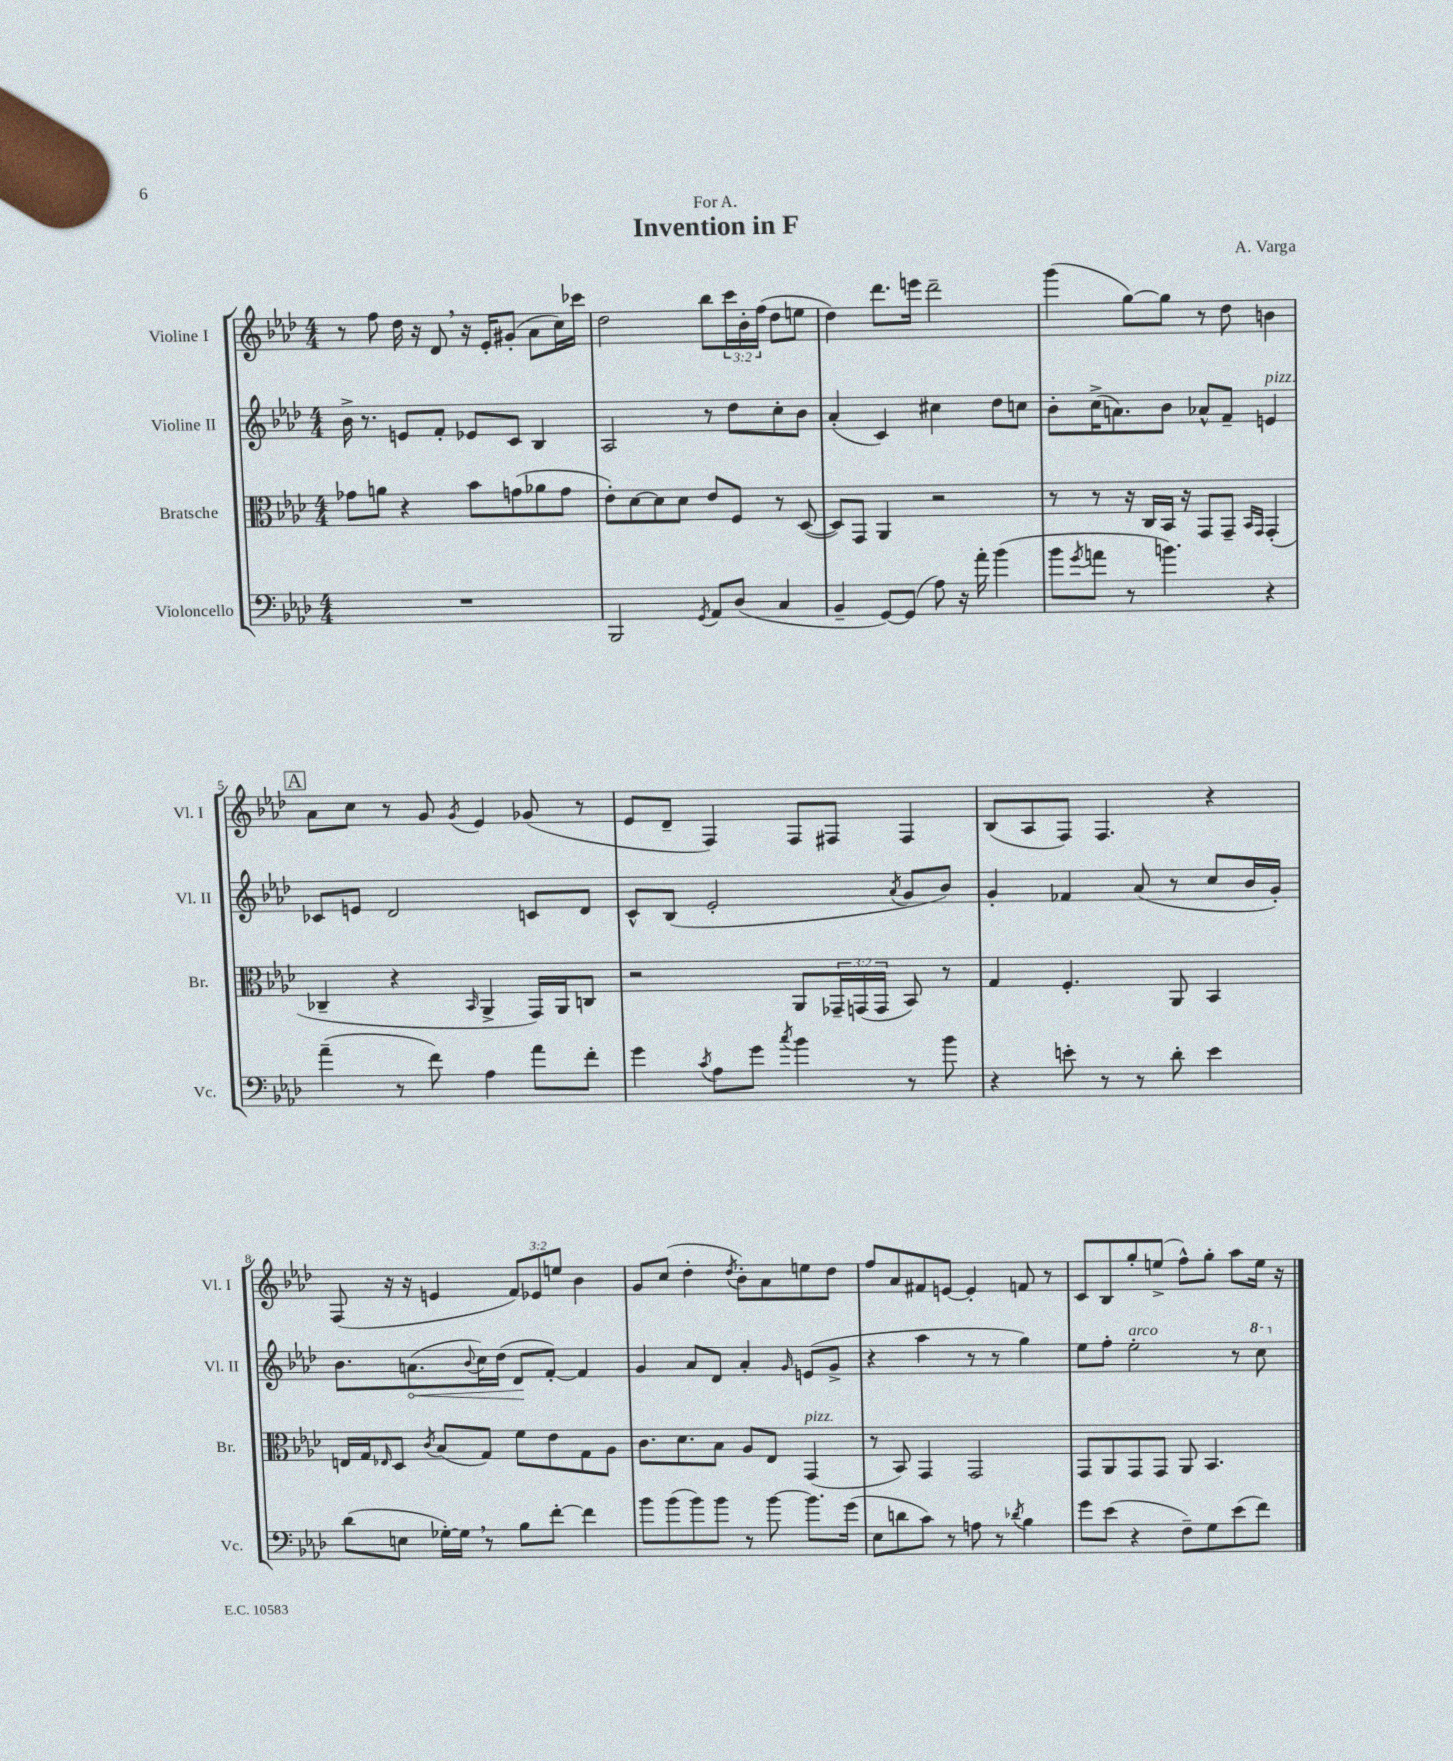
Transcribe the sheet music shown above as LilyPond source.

\header { title = "Invention in F" composer = "A. Varga" dedication = "For A." }
<<
\new StaffGroup <<
\new Staff = "s0" \with { instrumentName = "Violine I" shortInstrumentName = "Vl. I" } {
    \clef treble \key aes \major \numericTimeSignature \time 4/4 \override Staff.TupletNumber.text = #tuplet-number::calc-fraction-text
    r8 f''8 des''16 r16 des'8 \breathe r16 ees'16-. gis'8-.( aes'8 c''16) ces'''16 |
    des''2 bes''8 \tuplet 3/2 { c'''16 bes'16-. f''16( } des''8 e''8 |
    des''4) des'''8. e'''16 des'''2-- |
    g'''4( g''8~) g''8 r8 des''8 b'4 |
    \mark \markup { \box "A" } aes'8 c''8 r8 g'8 \acciaccatura { g'8 } ees'4 ges'8( r8 |
    ees'8 des'8-- f4) f8 fis8 fis4 |
    bes8( aes8 f8) f4. r4 |
    f8( r16 r16 e'4 \tuplet 3/2 { f'8) ees'8 e''8 } bes'4 |
    g'8 c''8( des''4-. \acciaccatura { des''8 } bes'8-.) aes'8 e''8 des''8 |
    f''8 aes'8 fis'8 e'8~ e'4-. f'8 r8 |
    c'8 bes8 g''8-. e''8->( f''8-^) g''8-. aes''8 e''16 r16 \bar "|." |
}
\new Staff = "s1" \with { instrumentName = "Violine II" shortInstrumentName = "Vl. II" } {
    \clef treble \key aes \major \numericTimeSignature \time 4/4
    bes'16-> r8. e'8 f'8-. ees'8 c'8 bes4 |
    aes2 r8 des''8 c''8-. bes'8 |
    aes'4-.( c'4) cis''4 des''8 c''8 |
    bes'8-. c''16->( a'8.) bes'8 aes'8-^ f'8-- e'4^\markup { \italic "pizz." } |
    \mark \markup { \box "A" } ces'8 e'8 des'2 c'8 des'8 |
    c'8-^ bes8( ees'2-. \acciaccatura { aes'8 } g'8 bes'8) |
    g'4-. fes'4 aes'8( r8 c''8 bes'16 g'16-.) |
    bes'8. \once \override Hairpin.circled-tip = ##t a'8.\<( \appoggiatura { bes'8 } c''16) des''16( des'8\! f'8~-.) f'4 |
    g'4 aes'8 des'8 aes'4-. \grace { g'16 } e'8( g'8-> |
    r4 aes''4 r8 r8 g''4) |
    ees''8 f''8-. ees''2-.^\markup { \italic "arco" } r8 \ottava #1 c'''8 \ottava #0 \bar "|." |
}
\new Staff = "s2" \with { instrumentName = "Bratsche" shortInstrumentName = "Br." } {
    \clef alto \key aes \major \numericTimeSignature \time 4/4 \override Staff.TupletNumber.text = #tuplet-number::calc-fraction-text
    ges'8 a'8 r4 bes'8 g'8( aes'8 g'8 |
    ees'8-.) des'8~ des'8 des'8 ees'8 f8 r8 des8~( |
    des8) g,8 aes,4 r2 |
    r8 r8 r16 c16 bes,16 r16 g,8 g,8-- \grace { bes,16 g,16 } g,4-.( |
    \mark \markup { \box "A" } ces4-- r4 \grace { bes,16 } aes,4-> g,16) aes,16 c8 |
    r2 aes,8 \tuplet 3/2 { ges,16-- g,16( g,16 } bes,8) r8 |
    g4 f4.-. aes,8 bes,4 |
    e16 g16 \grace { ees16 } des8 \acciaccatura { c'8 } bes8( g8) f'8 ees'8 g8 aes8 |
    c'8. des'8. bes8 aes8 ees8 g,4^\markup { \italic "pizz." }( |
    r8 bes,8) g,4 g,2 |
    g,8 aes,8 g,8 g,8 aes,8 bes,4. \bar "|." |
}
\new Staff = "s3" \with { instrumentName = "Violoncello" shortInstrumentName = "Vc." } {
    \clef bass \key aes \major \numericTimeSignature \time 4/4
    R1 |
    bes,,2 \acciaccatura { g,8 } aes,8 des8( c4 |
    bes,4-- g,8~) g,8( aes8) r16 aes'16-. bes'4( |
    bes'8 \acciaccatura { g'8 } a'8 r8 b'4.) r4 |
    \mark \markup { \box "A" } aes'4--( r8 f'8) aes4 aes'8 f'8-. |
    g'4 \acciaccatura { c'8 } aes8 g'8 \acciaccatura { c''8 } bes'4 r8 bes'8 |
    r4 e'8-. r8 r8 des'8-. e'4 |
    des'8( e8 ges16~-.) ges16 \breathe r8 bes8 f'8~-. f'4 |
    bes'8 bes'8( bes'8) bes'8 r8 bes'8~ bes'8. g'16( |
    ees8 d'8 c'8) r8 a8 r8 \acciaccatura { des'8 } bes4 |
    g'8 ees'8( r4 f8--) g8 ees'8( f'8) \bar "|." |
}
>>
>>
